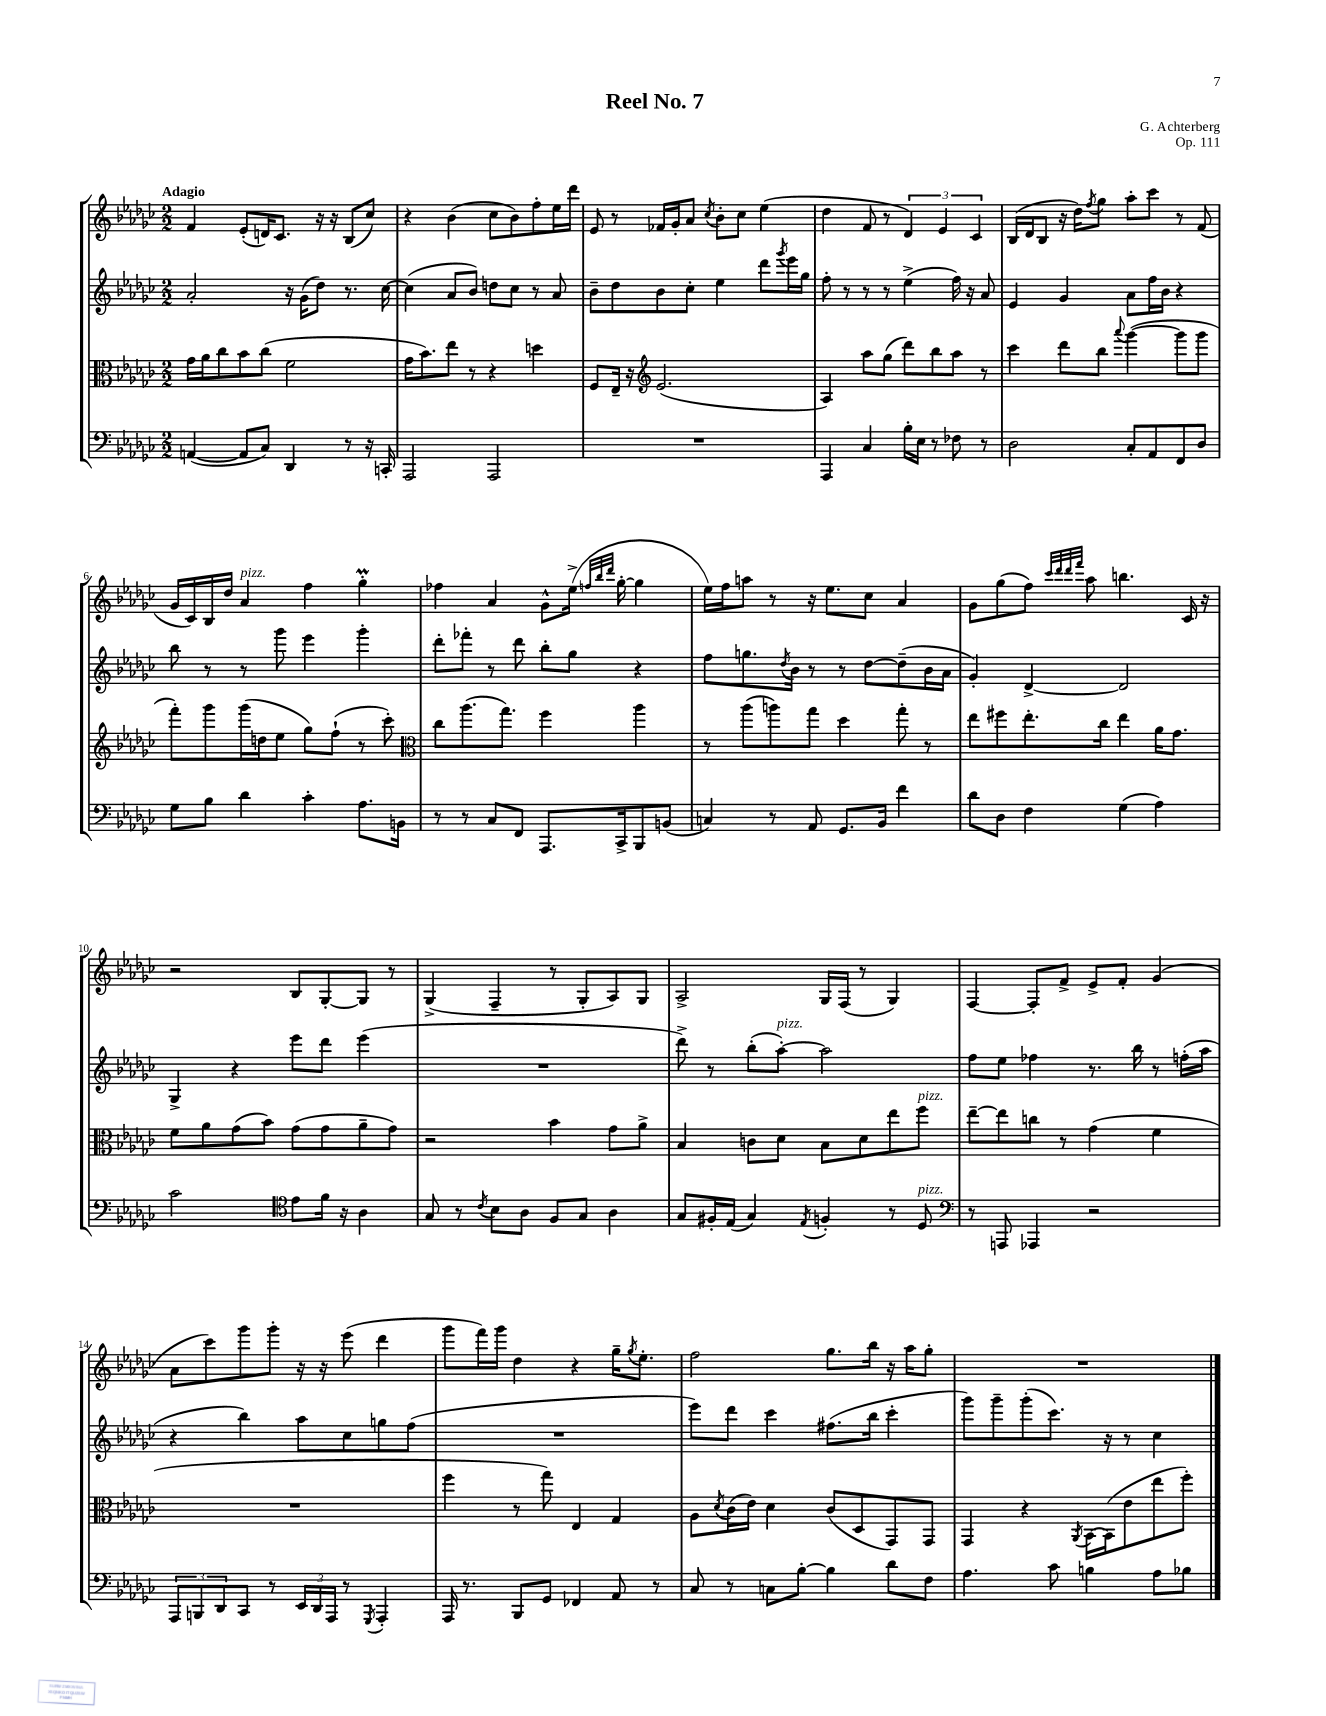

**kern	**kern	**kern	**kern
*part4	*part3	*part2	*part1
*staff4	*staff3	*staff2	*staff1
*clefF4	*clefC3	*clefG2	*clefG2
*k[b-e-a-d-g-c-]	*k[b-e-a-d-g-c-]	*k[b-e-a-d-g-c-]	*k[b-e-a-d-g-c-]
*M2/2	*M2/2	*M2/2	*M2/2
=1	=1	=1	=1
!	!	!	!LO:TX:a:B:t=Adagio
([4AAn/	16g-\LL	2a-'/	4f/
.	16a-\J	.	.
.	8cc-\	.	.
8AA/L]	8b-\	.	(8e-'/L
8C-/J)	(8cc-\J	.	16dn/K)
.	.	.	8.c-/J
4DD-/	2f\	16r	.
.	.	(16g-\KL	.
.	.	8dd-\J)	16r
.	.	.	16r
8r	.	8.r	(8B-/L
16r	.	.	8cc-/J)
16CCn'/	.	[16cc-\	.
=2	=2	=2	=2
2AAA-/	16g-\KL	(4cc-\]	4r
.	8.b-\)	.	.
.	8ee-\J	8a-/L	(4b-\
.	8r	8b-/J)	.
2AAA-/	4r	8ddn\L	8cc-\L
.	.	8cc-\J	8b-\)
.	4ddn\	8r	8ff'\
.	.	8a-/	16ee-\L
.	.	.	16ddd-\JJ
=3	=3	=3	=3
1r	8F/L	8b-~\L	8e-/
.	16E-~/Jk	8dd-\	8r
.	16r	.	.
*	*clefG2	*	*
.	(2.e-/	8b-\	16f-X/LL
.	.	.	16g-'/J
.	.	8cc-'\J	8a-/J
.	.	.	8qcc-/
.	.	4ee-\	8b-'\L
.	.	.	8cc-\J
.	.	8ddd-\L	(4ee-\
.	.	8qggg-/	.
.	.	16eee-\L	.
.	.	16gg-\JJ	.
=4	=4	=4	=4
4AAA-/	4A-/)	8ff'\	4dd-\
.	.	8r	.
4C-/	8aa-\L	8r	8f/
.	(8gg-\J	8r	8r
16B-'\LL	8ddd-\L)	(4ee-^\	6d-/)
16E-\JJ	.	.	.
8r	8bb-\	.	.
.	.	.	6e-/
8F-X\	8aa-\J	16ff\)	.
.	.	16r	.
.	.	.	6c-/
8r	8r	8a-/	.
=5	=5	=5	=5
2D-\	4ccc-\	4e-/	(16B-/LL
.	.	.	16d-/J
.	.	.	8B-/J
.	8ddd-\L	4g-/	16r
.	.	.	16dd-\KL)
.	.	.	8qff/
.	8bb-\J	.	8gg-\J
.	8qqaaa-/	.	.
8C-'/L	([4ggg-\	8a-\L	8aa-'\L
8AA-/	.	16ff\L	8ccc-\J
.	.	16b-\JJ	.
8FF/	8ggg-\L]	4r	8r
8D-/J	8ggg-\J	.	(8f/
!!LO:LB:g=z
=6	=6	=6	=6
8G-\L	8fff'\L)	8bb-\	16g-/LL
.	.	.	16c-/)
8B-\J	8ggg-\	8r	16B-/
.	.	.	16dd-/JJ
!	!	!	!LO:TX:a:i:t=pizz.
4d-\	(16ggg-\L	8r	4a-/
.	16ddn\J	.	.
.	8ee-\J	8ggg-\	.
4c-'\	8gg-\L)	4eee-\	4ff\
.	(8ff`\J	.	.
8.A-\L	8r	4ggg-'\	4gg-M'\
.	8ccc-'\)	.	.
16BBn\Jk	.	.	.
=7	=7	=7	=7
*	*clefC3	*	*
8r	8cc-\L	8ddd-'\L	4ff-X\
8r	(8.aa-\	8fff-X'\J	.
8C-/L	.	8r	4a-/
.	8.gg-\J)	.	.
8FF/J	.	8ddd-\	.
8.AAA-/L	4ff\	8bb-'\L	8g-^^\L
.	.	8gg-\J	(16ee-^\Jk
.	.	.	32qqffn/LLL
.	.	.	32qqbb-/
.	.	.	32qqddd-/JJJ
16CC-^/k	.	.	[16gg-'\
8BBB-/	4aa-\	4r	4gg-\]
(8BBn/J	.	.	.
=8	=8	=8	=8
4Cn/)	8r	8ff\L	16ee-\LL)
.	.	.	16ff\J
.	(8aa-\L	8.ggn\	8aan\J
8r	8aan\)	.	8r
.	.	8qdd-/	.
.	.	16b-\Jk	.
8AA-/	8gg-\J	8r	16r
.	.	.	8.ee-\L
8.GG-/L	4dd-\	8r	.
.	.	[8dd-\L	8cc-\J
16BB-/Jk	.	.	.
4f\	8gg-'\	(8dd-~\]	4a-/
.	8r	16b-\L	.
.	.	16a-\JJ	.
=9	=9	=9	=9
8d-\L	8ee-\L	4g-'/)	8g-\L
8D-\J	8ff#X\	.	(8gg-\
4F\	8.ee-'\	[4d-^/	8ff\J)
.	.	.	32qqccc-/LLL
.	.	.	32qqddd-/
.	.	.	32qqddd-/
.	.	.	32qqfff/JJJ
.	.	.	8aa-\
.	16cc-\Jk	.	.
(4G-\	4ee-\	2d-/]	4.bbn\
4A-\)	16a-\KL	.	.
.	8.g-\J	.	.
.	.	.	16c-/
.	.	.	16r
!!LO:LB:g=z
=10	=10	=10	=10
2c-\	8f\L	4G-^/	2r
.	8a-\	.	.
.	(8g-\	4r	.
.	8b-\J)	.	.
*clefC4	*	*	*
8e-\L	(8g-\L	8eee-\L	8B-/L
16f\Jk	8g-\	8ddd-\J	[8G-'/
16r	.	.	.
4A-\	8a-~\	(4eee-\	8G-/J]
.	8g-\J)	.	8r
=11	=11	=11	=11
8G-/	2r	1r	(4G-^/
8r	.	.	.
8qc-/	.	.	.
8B-\L	.	.	4F~/
8A-\J	.	.	.
8F/L	4b-\	.	8r
8G-/J	.	.	8G-'/L
4A-\	8g-\L	.	8A-/)
.	8a-^\J	.	8G-/J
=12	=12	=12	=12
8G-/L	4B-/	8ddd-^\)	2A-^/
16F#X'/L	.	8r	.
(16E-/JJ	.	.	.
4G-/)	8cn\L	(8bb-'\L	.
!	!	!LO:TX:a:i:t=pizz.	!
.	8d-\J	[8aa-'\J)	.
8qE-/	.	.	.
4Fn'/	8B-\L	2aa-\]	16G-/LL
.	.	.	(16F/JJ
.	8d-\	.	8r
8r	8ee-\	.	4G-/)
!	!LO:TX:a:i:t=pizz.	!	!
!LO:TX:a:i:t=pizz.	!	!	!
8D-/	8ff\J	.	.
=13	=13	=13	=13
*clefF4	*	*	*
8r	[8ee-~\L	8ff\L	[4F/
8AAAn/	8ee-\]	8ee-\J	.
4AAA-X/	8ccn\J	4ff-X\	8F'/L]
.	8r	.	8f^/J
2r	(4g-\	8.r	8e-^/L
.	.	.	8f'/J
.	.	16bb-\	.
.	4f\	8r	(4g-/
.	.	(16ffn'\LL	.
.	.	16aa-\JJ	.
!!LO:LB:g=z
=14	=14	=14	=14
12AAA-/L	1r	4r	8a-\L
12BBBn/	.	.	.
.	.	.	8ccc-\)
12DD-/	.	.	.
8CC-/J	.	4bb-\)	8ggg-\
8r	.	.	8ggg-'\J
24EE-/LL	.	8aa-\L	16r
24DD-/	.	.	.
.	.	.	16r
24AAA-/JJ	.	.	.
8r	.	8cc-\	(8eee-\
8qGGG-/	.	.	.
4AAA-'/	.	8ggn\	4ddd-\
.	.	(8ff\J	.
=15	=15	=15	=15
16AAA-/	4ff\	1r	8ggg-\L
8.r	.	.	.
.	.	.	16fff\L)
.	.	.	16ggg-\JJ
8BBB-/L	8r	.	4dd-\
8GG-/J	8gg-\)	.	.
4FF-X/	4E-/	.	4r
8AA-/	4G-/	.	16gg-~\KL
.	.	.	8qgg-/
.	.	.	8.ee-'\J
8r	.	.	.
=16	=16	=16	=16
8C-/	8A-\L	8eee-\L)	2ff\
.	8qd-/	.	.
8r	(16c-\L	8ddd-\J	.
.	16e-\JJ)	.	.
8Cn\L	4d-\	4ccc-\	.
[8B-'\J	.	.	.
4B-\]	(8c-/L	(8.ff#X\L	8.gg-\L
.	8D-/	.	.
.	.	16bb-\Jk	16bb-\Jk
8d-\L	8GG-/)	4ccc-'\	16r
.	.	.	16aa-\KL
8F\J	8GG-/J	.	8gg-'\J
=17	=17	=17	=17
4.A-\	4GG-/	8ggg-\L)	1r
.	.	8ggg-~\	.
.	4r	(8ggg-'\	.
8c-\	.	8.ccc-\J)	.
.	8qAA-/	.	.
4Bn\	[16BB-\LL	.	.
.	(16BB-\J]	16r	.
.	8e-\	8r	.
8A-\L	8ee-\	4cc-\	.
8B-X\J	8ff'\J)	.	.
==	==	==	==
*-	*-	*-	*-
